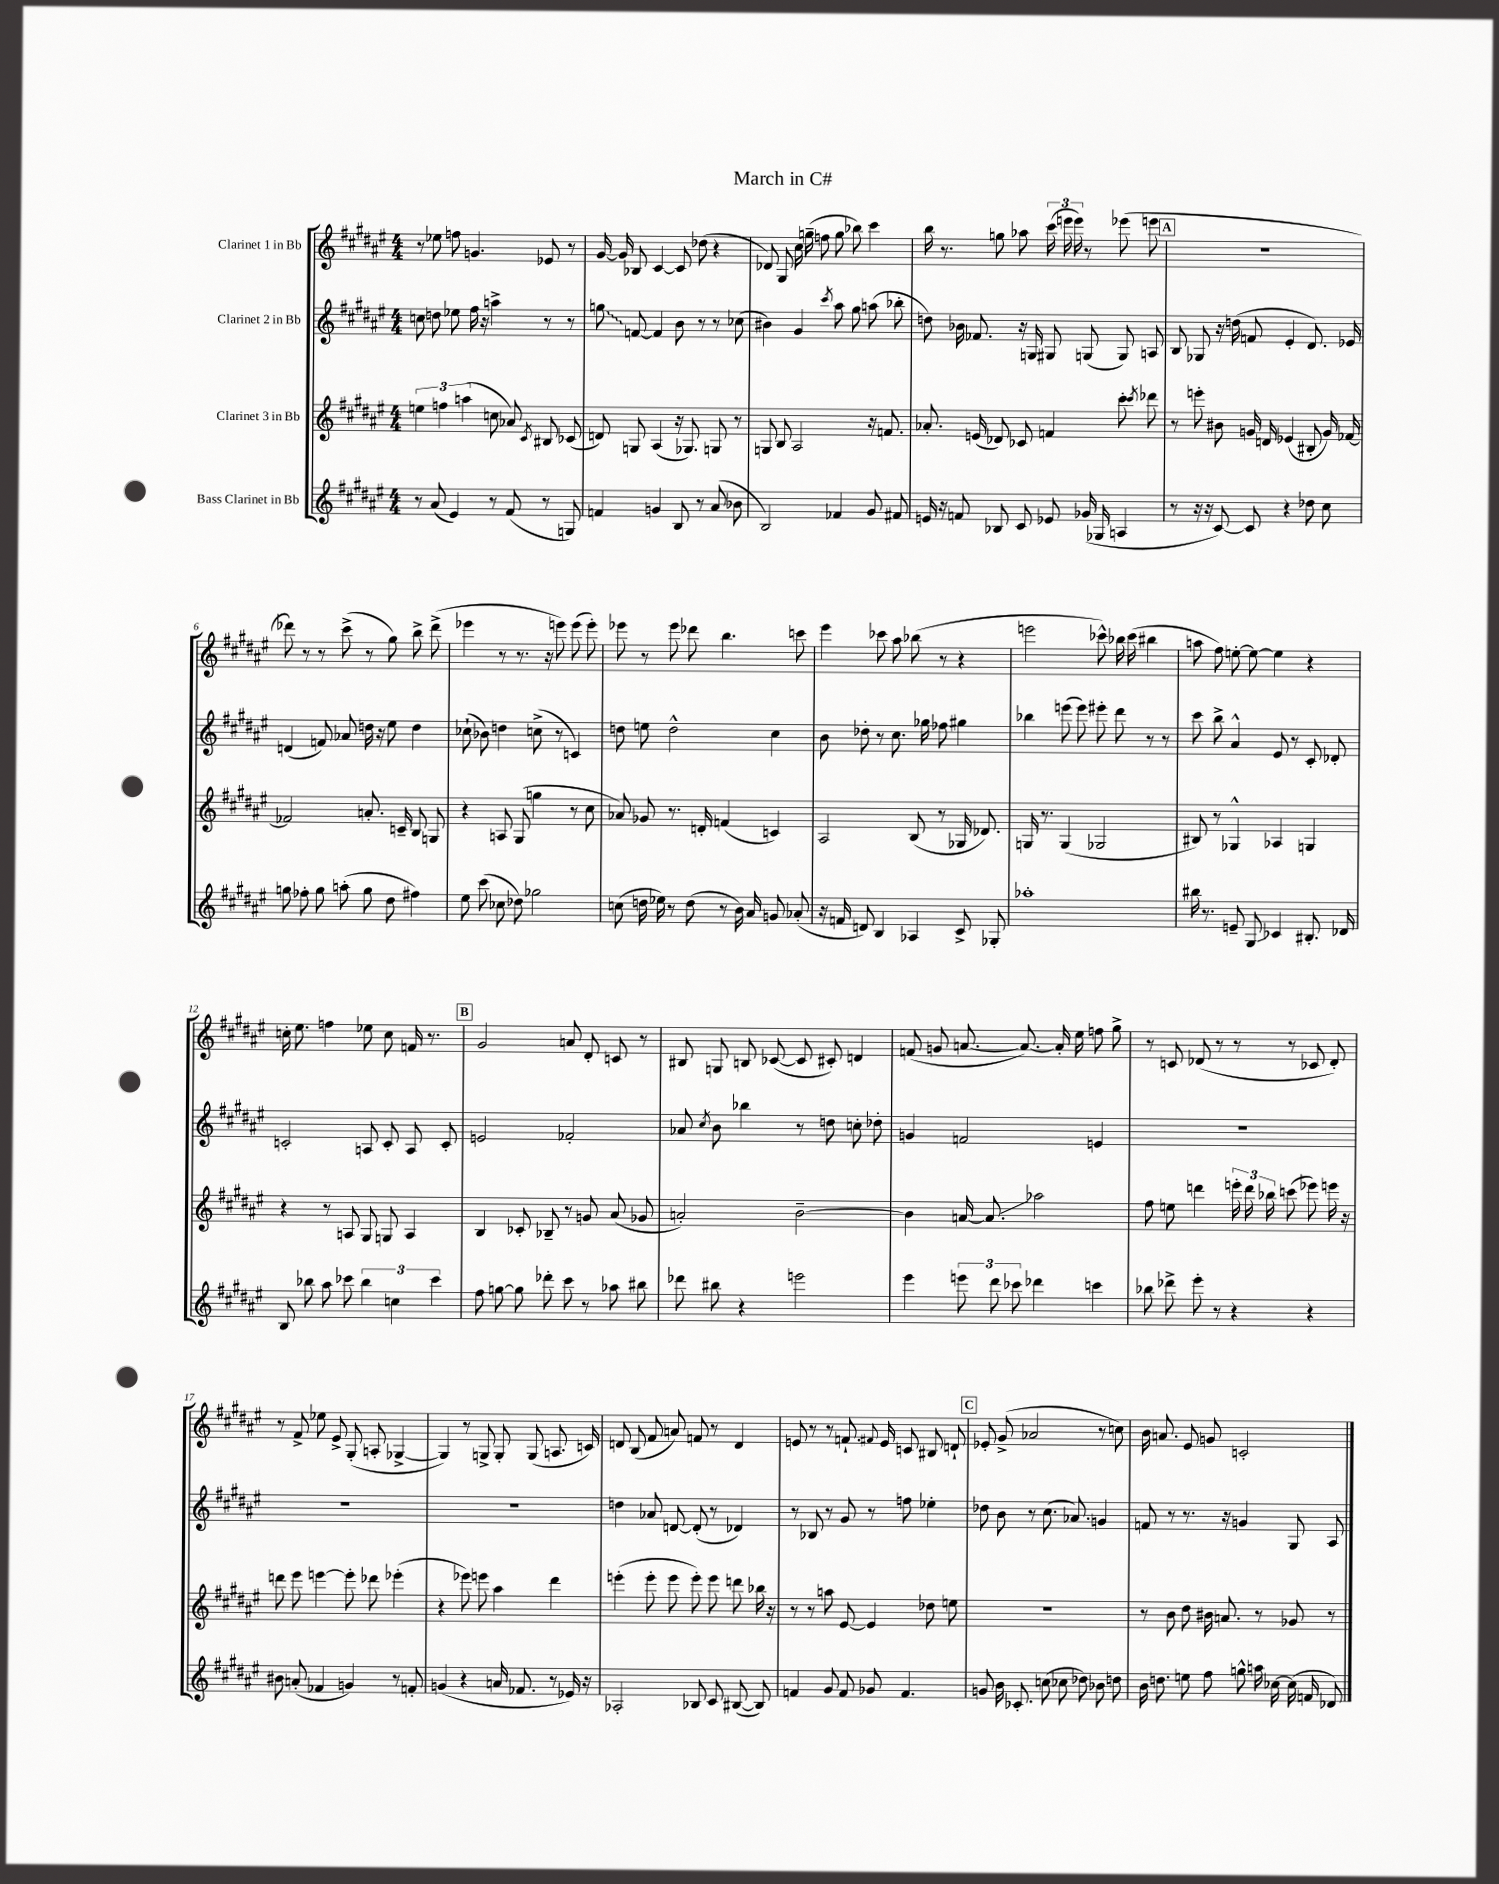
\header { title = "March in C#" }
<<
\new StaffGroup <<
\new Staff = "s0" \with { instrumentName = "Clarinet 1 in Bb" } {
    \clef treble \key fis \major \numericTimeSignature \time 4/4
    \autoBeamOff r8 ees''8 f''8 g'4. ees'8 r8 |
    gis'16~ gis'16 bes8 cis'4~ cis'8 des''8( r4 |
    des'8) gis8 cis''16 g''16--( f''8 g''8 bes''8) cis'''4 |
    b''16 r8. g''8 aes''8 \tuplet 3/2 { cis'''16( e'''16 e'''16) } r8 ees'''8( e'''8 |
    \mark \markup { \box "A" } r1 |
    des'''8) r8 r8 cis'''8->( r8 gis''8) b''8-> des'''8->( |
    ees'''4 r8 r8. r16 e'''8) e'''8( e'''8-.) |
    ees'''8 r8 ees'''8 des'''8 b''4. c'''8 |
    eis'''4 ces'''8 ais''8 bes''8( r8 r4 |
    e'''2 ces'''8-^) bes''16 ces'''16( bis''4 |
    a''8 fis''8) e''8~-. e''8~ e''4 r4 |
    c''16-. eis''8. f''4 ees''8 c''8 f'16 r8. |
    \mark \markup { \box "B" } gis'2 a'8 dis'8-. c'8 r8 |
    bis8 g8 b8 ces'8~( ces'8 cis'8-.) d'4 |
    f'8( g'8 a'8.~ a'8.~) a'16-. eis''16 f''8 gis''8-> |
    r8 c'8 des'8( r8 r8 r8 ces'8 des'8-.) |
    r8 fis'8-> ees''8 eis'8-> gis8-.( a8-. ges4~-> |
    ges4) r8 g8-> g8-. g8( a8. c'16) |
    d'8 b8( fis'8 a'8) f'8 r8 d'4 |
    e'8 r8 r8 f'8.-! \appoggiatura { fis'8 } e'16 c'8 bis8 d'8-! |
    \mark \markup { \box "C" } ees'8-. gis'8->( aes'2 r8 c''8) |
    b'16 a'8. eis'8 g'8 c'2-. \bar "|." |
}
\new Staff = "s1" \with { instrumentName = "Clarinet 2 in Bb" } {
    \clef treble \key fis \major \numericTimeSignature \time 4/4
    \autoBeamOff c''8 d''8 ees''8 fis''16 r16 a''4-> r8 r8 |
    \once \override Glissando.style = #'zigzag g''8\glissando f'8~ f'4 b'8 r8 r8 ces''8( |
    bis'4) gis'4 \acciaccatura { cis'''8 } ais''8 gis''8 a''8( bes''8-. |
    d''8) bes'16 fes'8. r16 g16 gis8 g8( g8) a8 |
    \mark \markup { \box "A" } b8 ges8 r16 d''16( f'8 eis'4-. dis'8.) ees'16 |
    d'4( f'8) aes'8 d''16 r16 eis''8 d''4 |
    ces''8-!( bes'8) d''4 c''8->( r8 c'4) |
    d''8 e''8 d''2-^ cis''4 |
    b'8 des''8-. r8 cis''8. ges''16 fes''8 gis''4 |
    bes''4 e'''8( e'''8) eis'''8-. dis'''8 r8 r8 |
    cis'''8 b''8-> ais'4-^ eis'8 r8 cis'8-. des'8-. |
    c'2-. a8 c'8-. a8 c'8-. |
    \mark \markup { \box "B" } e'2 fes'2-. |
    aes'8 \acciaccatura { cis''8 } b'8 bes''4 r8 d''8 c''8-. des''8-. |
    g'4 f'2 e'4 |
    R1 |
    R1 |
    R1 |
    d''4 aes'8 d'8~ d'8-.( r8 des'4) |
    r8 bes8 r8 gis'8 r8 f''8 ees''4-. |
    \mark \markup { \box "C" } des''8 b'8 r8 cis''8.( aes'8.) g'4 |
    f'8 r8 r8. r16 g'4 gis8 ais8 \bar "|." |
}
\new Staff = "s2" \with { instrumentName = "Clarinet 3 in Bb" } {
    \clef treble \key fis \major \numericTimeSignature \time 4/4
    \autoBeamOff \tuplet 3/2 { e''4 f''4 a''4( } c''8 aes'8) \acciaccatura { cis'8 } bis8 ces'8( |
    d'8) g8 ais4( r16 ges8.) g8 r8 |
    g8 b8 ais2 r16 f'8. |
    aes'8.-. e'16( des'8) ces'8 f'4 cis'''8-. \acciaccatura { cis'''8 } des'''8 |
    \mark \markup { \box "A" } r8 e'''8-. bis'8 g'16 d'16 ees'4( bis8-. g'16) fes'16~ |
    fes'2 a'8.-. c'16-- b8 g8 |
    r4 a8 gis8( g''4 r8 cis''8 |
    aes'8) ges'8 r8. d'16-. f'4( c'4) |
    ais2 b8( r8 ges16 des'8.) |
    g16 r8. g4( ges2 |
    bis8) r8 ges4-^ aes4 g4 |
    r4 r8 a8 gis8 g8 a4 |
    \mark \markup { \box "B" } b4 ces'8-. bes8-- r8 g'8 ais'8( ges'8 |
    a'2-.) b'2~-- |
    b'4 a'16~ a'8.\glissando aes''2 |
    fis''8 e''8 d'''4 \tuplet 3/2 { e'''16-. d'''16 bes''16 } c'''8( ees'''8) e'''16 r16 |
    d'''8 eis'''8 e'''4~ e'''8-. des'''8 ees'''4-.( |
    r4 ees'''8) e'''8 ais''4 dis'''4 |
    e'''4-.( e'''8-. e'''8 e'''8-.) e'''8 d'''8 bes''16 r16 |
    r8 r8 a''8 eis'8~ eis'4 des''8 e''8 |
    \mark \markup { \box "C" } R1 |
    r8 b'8 dis''8 bis'16 a'8. r8 ges'8 r8 \bar "|." |
}
\new Staff = "s3" \with { instrumentName = "Bass Clarinet in Bb" } {
    \clef treble \key fis \major \numericTimeSignature \time 4/4
    \autoBeamOff r8 ais'8( eis'4) r8 fis'8( r8 g8) |
    f'4 g'4 b8 r8 ais'8( bes'8 |
    b2) fes'4 gis'8 fis'8 |
    e'16 r16 f'8 bes8 cis'8 ees'8 ges'16( ges16 a4 |
    \mark \markup { \box "A" } r8 r16 r16 cis'8~) cis'8 r4 des''8 cis''8 |
    g''8 fes''8-. g''8 a''8-.( g''8 dis''8 fis''4) |
    eis''8 cis'''8( ces''8 des''8) ges''2 |
    c''8( d''16 ees''16) r8 d''8( r8 b'16) ais'16 g'8 aes'8-.( |
    r16 f'16 d'8) b4 aes4 cis'8-> ges8-. |
    aes''1-. |
    bis''16 r8. e'8-- gis8\glissando ces'4 bis8.-. des'16 |
    b8 bes''8 ais''8 ces'''8 \tuplet 3/2 { bes''4 c''4 ces'''4 } |
    \mark \markup { \box "B" } fis''8 g''8~ g''8 des'''8-. cis'''8 r8 aes''8 bis''8 |
    des'''8 bis''8 r4 e'''2 |
    eis'''4 \tuplet 3/2 { e'''8 dis'''8 ces'''8 } des'''4 c'''4 |
    bes''8 des'''8-> eis'''8-. r8 r4 r4 |
    bis'8 a'8-.( fes'4 g'4) r8 f'8-. |
    g'4( r4 a'16 fes'8. r8 ees'16) r16 |
    aes2-. bes8 cis'8 bis8~( bis8) |
    f'4 gis'8 f'8 ges'8 f'4. |
    \mark \markup { \box "C" } g'8 b'16 ces'8.-. c''8( ces''8 des''8) bes'8 d''8 |
    b'16 d''8. e''8 fis''8 g''8-^ a''16 ces''16~ ces''16( f'16 des'8) \bar "|." |
}
>>
>>
